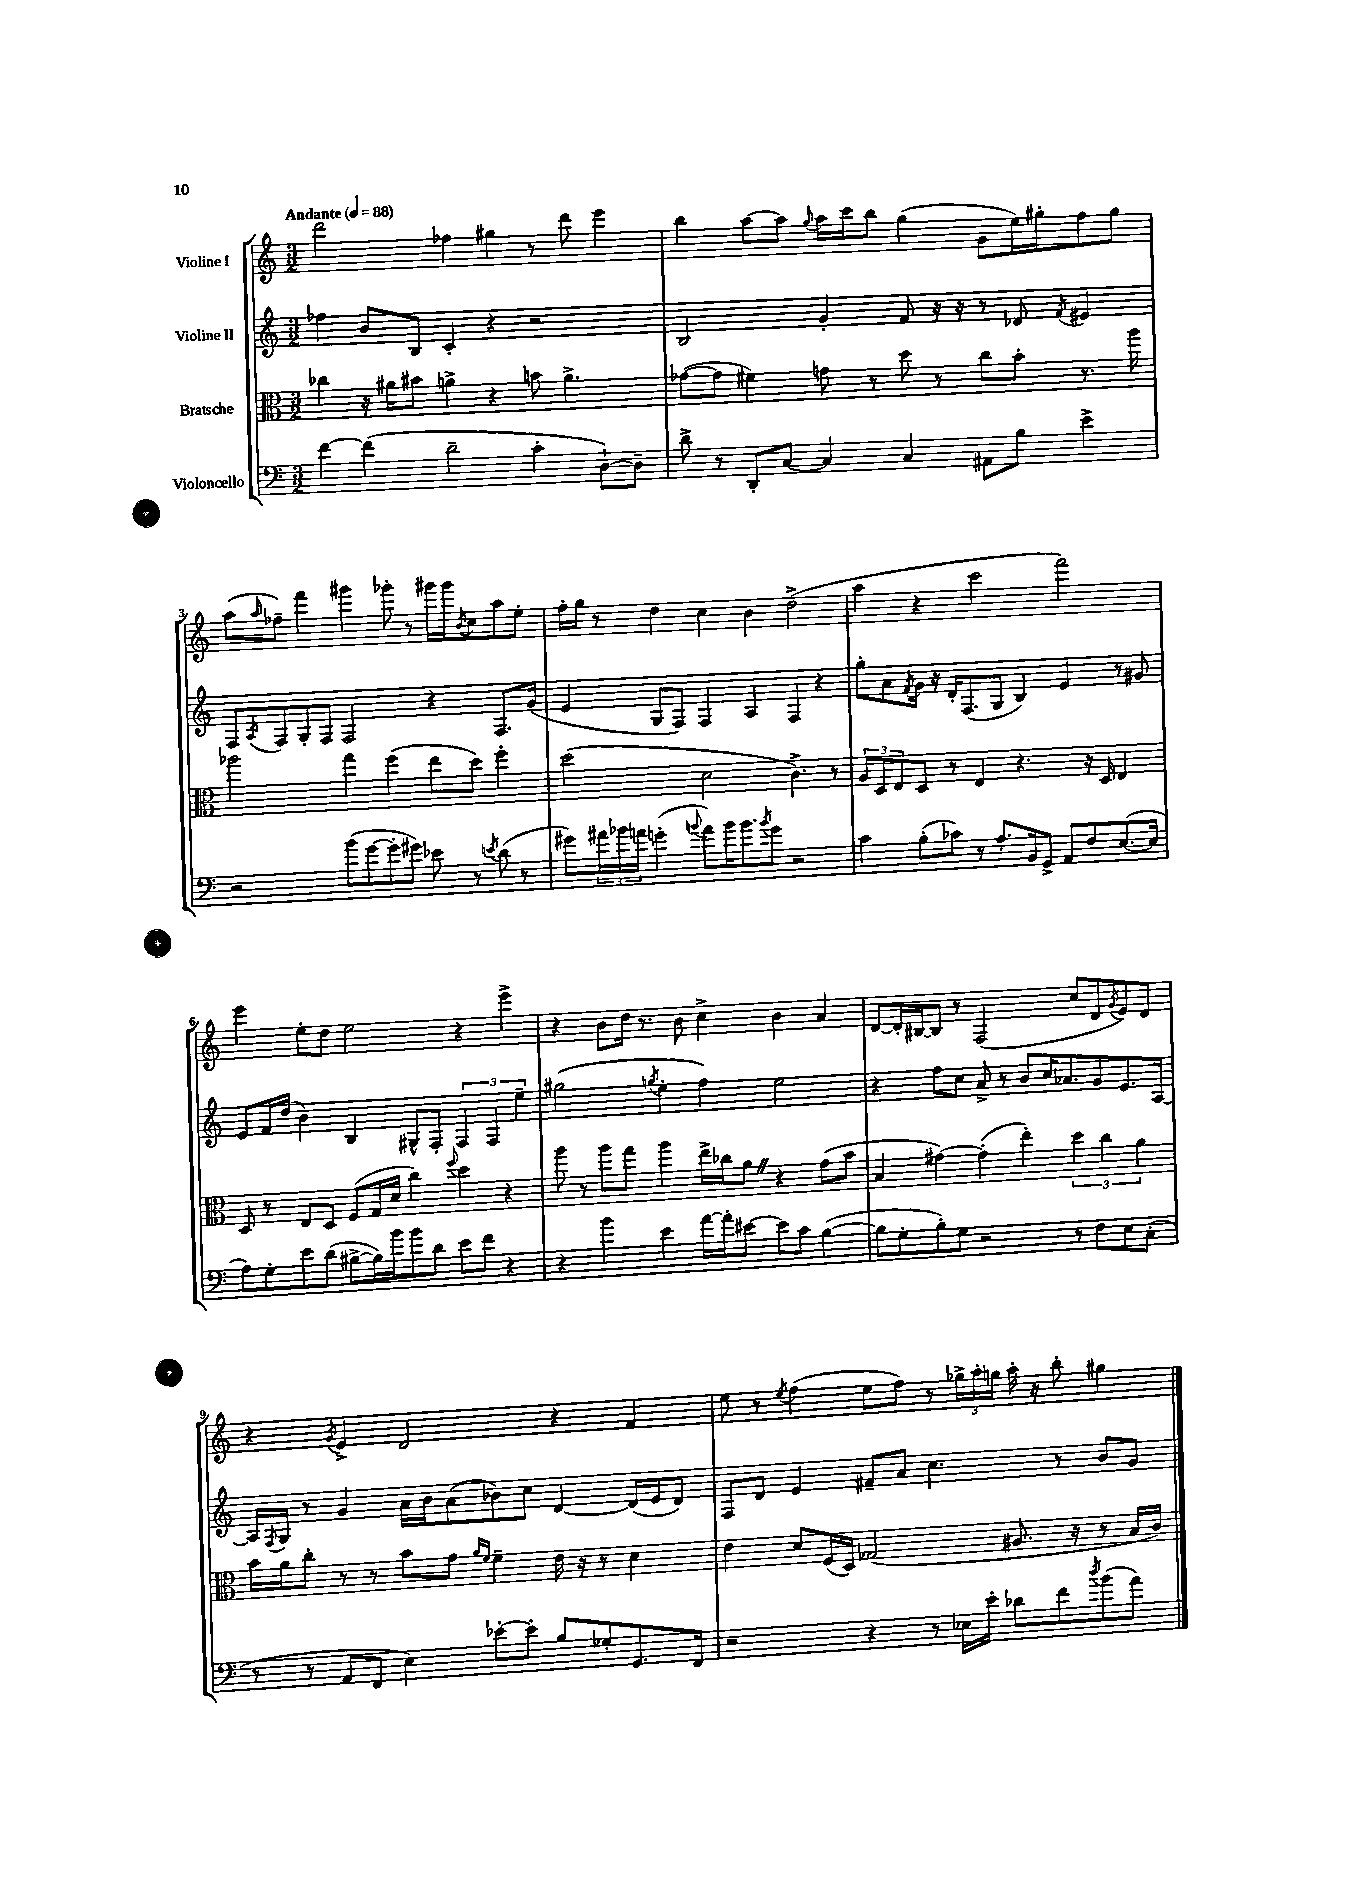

**kern	**kern	**kern	**kern
*part4	*part3	*part2	*part1
*staff4	*staff3	*staff2	*staff1
*I"Violoncello	*I"Bratsche	*I"Violine II	*I"Violine I
*clefF4	*clefC3	*clefG2	*clefG2
*k[]	*k[]	*k[]	*k[]
*M3/2	*M3/2	*M3/2	*M3/2
*MM88	*MM88	*MM88	*MM88
=1	=1	=1	=1
!	!	!	!LO:TX:a:B:t=Andante
[4f\	4cc-X\	4ff-X\	2ddd\
(4f\]	16r	8b/L	.
.	16a#X\KL	.	.
.	8b#X\J	8B/J	.
2d~\	4an^\	4c'/	4ff-X\
.	4r	4r	4gg#X\
4c'\	8bn\	2r	8r
.	4.a^\	.	8ddd\
[8D`\L)	.	.	4eee\
8D~\J]	.	.	.
=2	=2	=2	=2
8d^\	([8g-X\L	2B/	4bb\
8r	8g-\J]	.	.
8DD'/L	4f#X\)	.	[8aa\L
[8C/J	.	.	8aa\J]
.	.	.	8qqgg/
4C/]	8gn\	4g'/	16aa\LL
.	.	.	16ccc\J
.	8r	.	8bb\J
4C/	8dd\	8f/	(4gg\
.	8r	16r	.
.	.	16r	.
8AA#X\L	8cc\L	8r	8g\L
8B\J	8b'\J	8d-X/	16ee\L)
.	.	.	16gg#X'\J
.	.	8qf/	.
4e^\	8.r	4e#X/	8ff\
.	.	.	8gg#\J
.	16aa\	.	.
!!LO:LB:g=z
=3	=3	=3	=3
2r	2aa-X\	8F/L	(8aa\L
.	.	8qA/	16qqaa/
.	.	8F/	8ff-X~\J)
.	.	8G'/	4fff\
.	.	8F/J	.
(8b\L	4gg\	2F/	4ggg#X\
[8g\	.	.	.
8g'\]	(4ff\	.	8ggg-X'\
8g#X\J)	.	.	8r
8e-X\	8ee\L	4r	16ggg#X\LL
.	.	.	16ggg#\J
.	.	.	8qb/
8r	8dd\J)	.	8cc\
8qen/	.	.	.
(8d\	4ff'\	8.F/L	8aa\
8r	.	.	8ee'\J
.	.	(16g/Jk	.
=4	=4	=4	=4
8g#X\L)	(2dd\	4e/	16ff'\LL
.	.	.	16gg\JJ
24a#X\L	.	.	8r
24b-X\	.	.	.
24an\JJ	.	.	.
(4gn'\	.	8G/L	4dd\
.	.	8F/J)	.
8qqbn/	.	.	.
8a\L)	2d\	4F/	4cc\
16b\K	.	.	.
8.b\	.	.	.
.	.	4A/	4b\
8qb/	.	.	.
8g\J	.	.	.
2r	4.c^\)	4F/	(2dd^\
.	.	4r	.
.	8r	.	.
=5	=5	=5	=5
4c\	12A/L	8gg'\L	4aa\
.	12D/	.	.
.	.	8a\	.
.	12E/	.	.
.	.	8qf/	.
(8B'\L	8D/J	16g\Jk	4r
.	.	16r	.
8c-X\J)	8r	16d'/KL	.
.	.	(8.F/	.
8r	4E/	.	2ccc\
8.A'/L	.	8G/J	.
.	4.r	4B/)	.
16BB/k	.	.	.
8GG^/J	.	.	.
8AA/L	.	4e/	2fff\)
8F/	16r	.	.
.	16D/	.	.
([8.E/	4E/	8r	.
.	.	8g#X/	.
16E/Jk]	.	.	.
!!LO:LB:g=z
=6	=6	=6	=6
8A\L)	8D/	8e/L	4eee\
8G'\	8r	16f/L	.
.	.	(16dd/JJ	.
8e\	8E/L	4b\)	8ee'\L
(8d\J	8D/J	.	8dd\J
[8B#X^\L	(8F/L	4B/	2ee\
16B#\L])	16G/L	.	.
16b\J	16d/JJ	.	.
8b\	4cc\)	8G#X^^/L	.
8d\J	.	8F'/J	.
.	8qqff/	.	.
8e\L	4dd\	6F/	4r
8f\J	.	.	.
.	.	6F/	.
4r	4r	.	4eee^\
.	.	6ee~\	.
=7	=7	=7	=7
4r	8aa\	(2gg#X\	4r
.	8r	.	.
4b\	8aa\L	.	8b\L
.	8gg\J	.	16dd\Jk
.	.	.	8.r
.	.	8qggn/	.
4e\	4aa\	4ee'\	.
.	.	.	8b\
[16a\LL	16ee^\LL	4ff\)	4cc^\
16a'\J]	16cc-X\J	.	.
[8e#X\J	8aZ\J	.	.
8e#\L]	4r	2ee\	4b\
8c\J	.	.	.
([4B\	(8g\L	.	4a/
.	8b\J	.	.
=8	=8	=8	=8
8B\L]	4B/	4r	[8d/L
8G'\	.	.	16d'/L]
.	.	.	[16B#X/J
8B'\)	[4g#X\)	8ff\L	8B#/J]
8G\J	.	8cc\J	8r
2r	(4g#'\]	8a^/	(2F/
.	.	8r	.
.	4ee'\)	8b/L	.
.	.	16cc/K	.
.	.	8.a-X/	.
8r	6dd\	.	8cc/L
8F\L	.	8g/	8d/
.	6cc\	.	.
.	.	.	8qg/
8E\	.	8.e/	8e/)
.	6a\	.	.
(8C'\J	.	.	8d/J
.	.	[16A/Jk	.
!!LO:LB:g=z
=9	=9	=9	=9
8r	16b\LL	16A/LL]	4r
.	.	8qF/	.
.	16a\J	16G/JJ	.
8r	8cc'\J	8r	.
.	.	.	8qg/
8AA/L	8r	4g/	4e^/
8FF/J	8r	.	.
4E\)	8b\L	16a\LL	2d/
.	.	16b\J	.
.	8g\J	(8a\	.
.	16qqa/LL	.	.
.	16qqf/JJ	.	.
[8e-X'\L	4f~\	8b-X\)	.
8e-'\J]	.	8cc\J	.
8B/L	16e\	[4d/	4r
.	16r	.	.
8G-X'/	8r	.	.
8.GG/	4d\	(16d/LL]	4f/
.	.	16e/J	.
.	.	8d/J)	.
16FF/Jk	.	.	.
=10	=10	=10	=10
2r	4e\	8F/L	8ee\
.	.	8d/J	8r
.	.	.	8qee/
.	8d/L	4e/	(4ff\
.	(16F/L	.	.
.	16D/JJ)	.	.
4r	(2G-X/	8f#X~/L	8ee\L
.	.	8a/J	8ff\J)
8r	.	4.cc\	8r
16E-X\LL	.	.	24gg-X^\LL
.	.	.	24aa'\
16e'\JJ	.	.	.
.	.	.	24ggn\JJ
8d-X\L	8.A#X/	.	16aa'\
.	.	.	16r
8f\	.	8r	8bb'\
.	16r	.	.
8qdd/	.	.	.
(8b\	8r	8b/L	4gg#X\
8a\J)	16B/LL	8g/J	.
.	16c/JJ)	.	.
==	==	==	==
*-	*-	*-	*-
